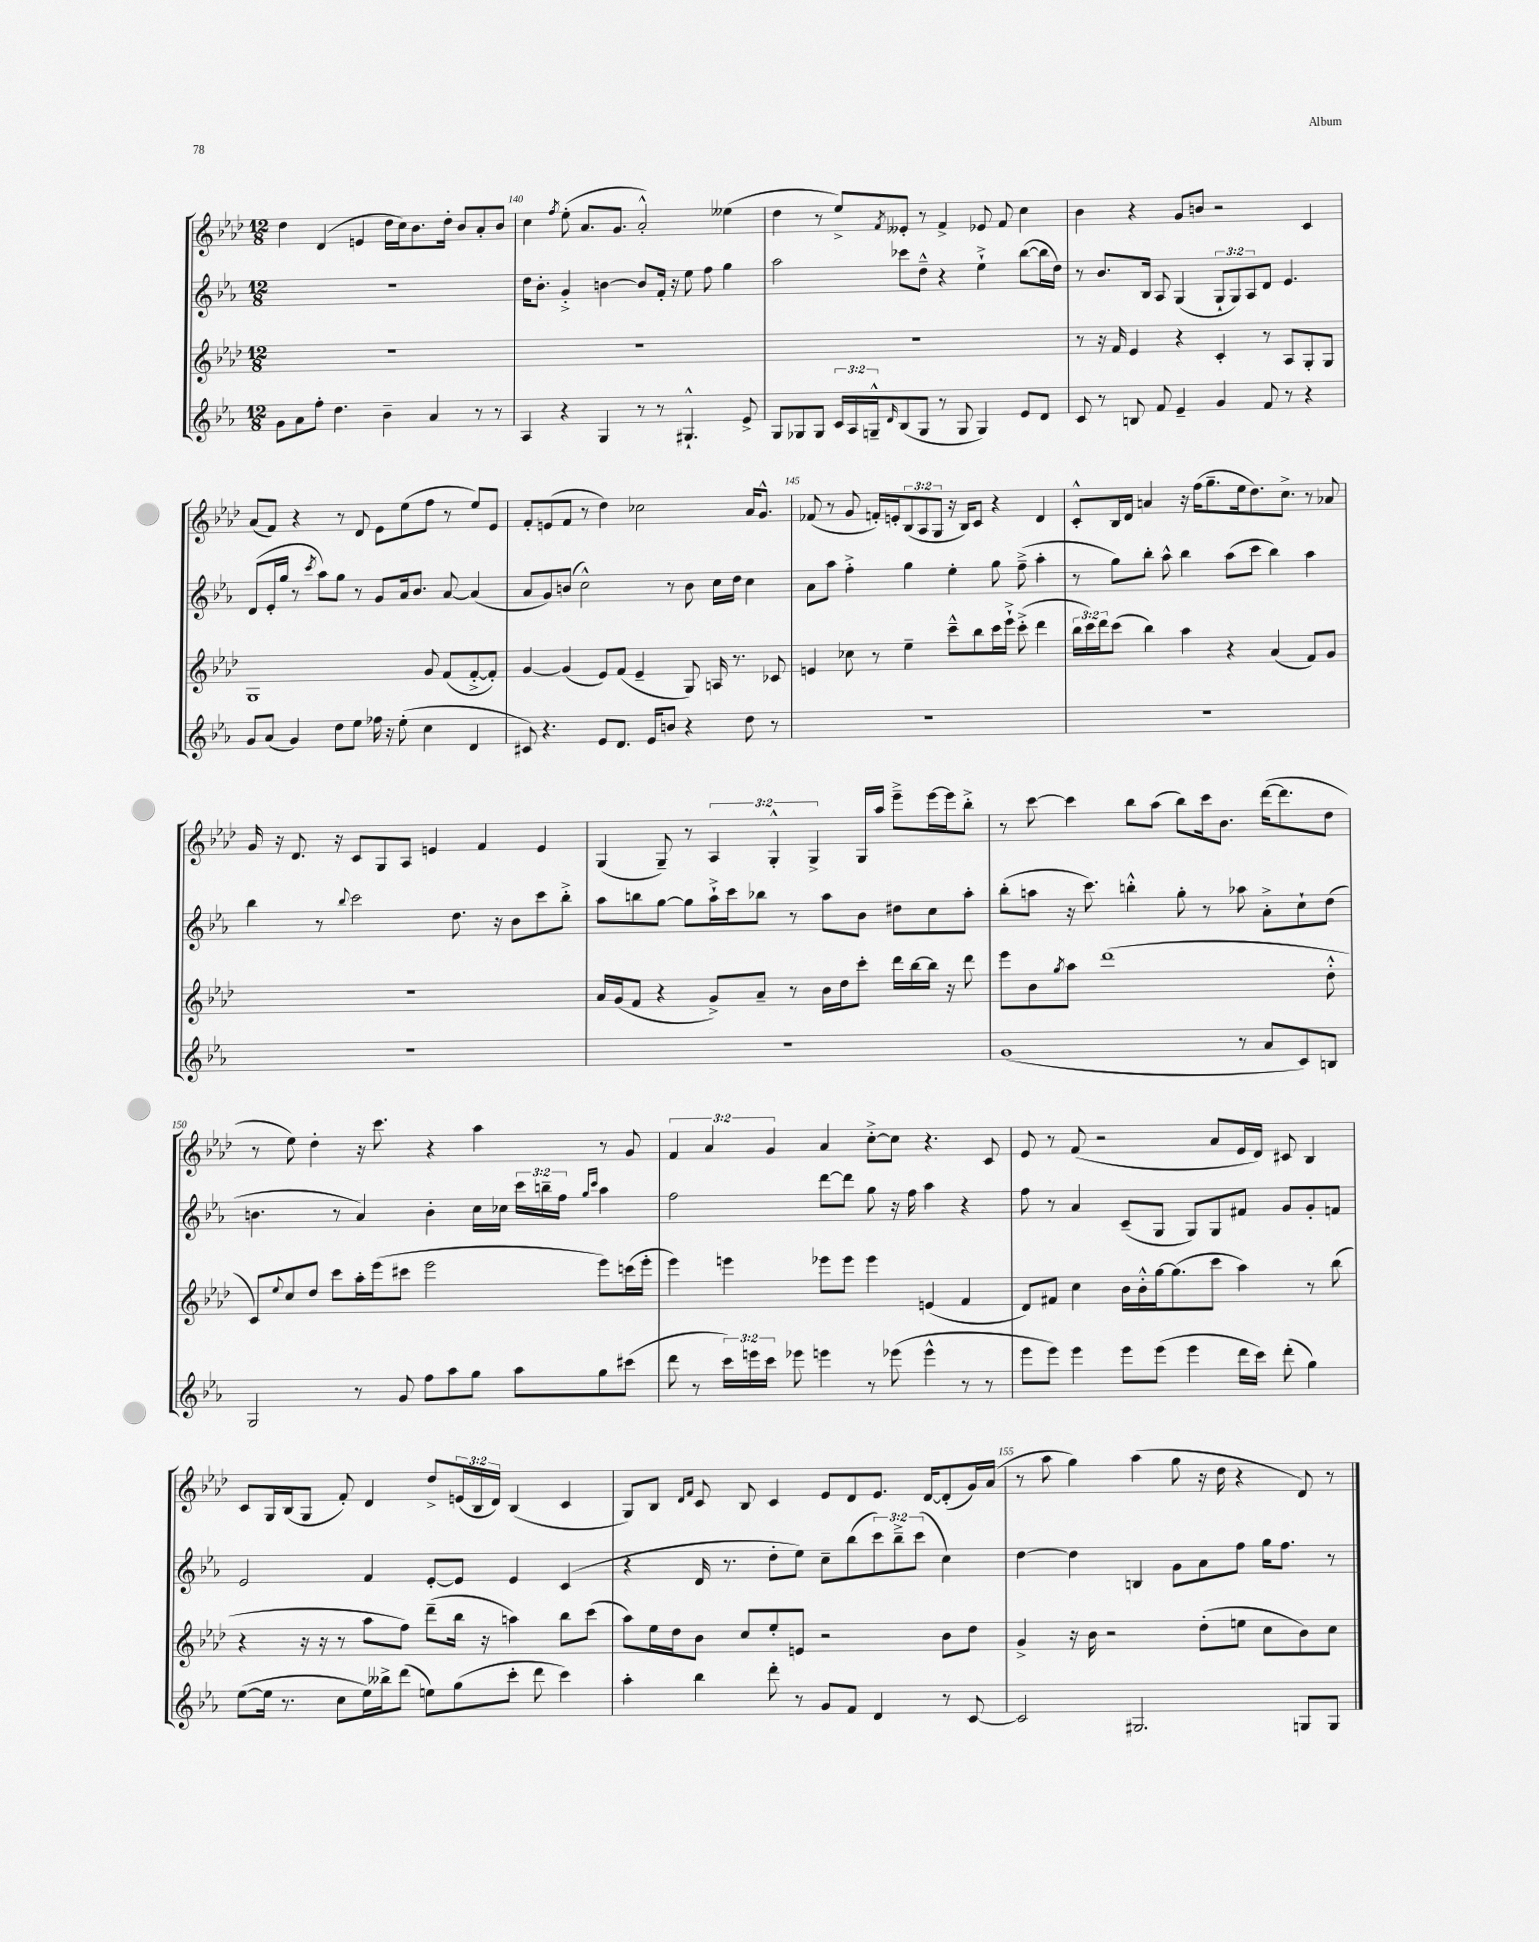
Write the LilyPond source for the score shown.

<<
\new StaffGroup <<
\new Staff = "s0" {
    \clef treble \key aes \major \numericTimeSignature \time 12/8 \override Staff.TupletNumber.text = #tuplet-number::calc-fraction-text
    des''4 des'4( e'4 des''16 c''16) bes'8. des''16-. bes'8 aes'8-. bes'8 |
    c''4 \acciaccatura { f''8 } ees''8-.( aes'8. g'8. aes'2-.-^) eeses''4( |
    des''4 r8 ees''8->) \acciaccatura { f'8 } eeses'8-. r8 f'4-> ees'8 f'8 c''4 |
    bes'4 r4 g'8 b'8 r2 c'4 |
    aes'8( f'8) r4 r8 des'8 ees'8 ees''8( f''8 r8 ees''8) ees'8 |
    f'8-. e'8( f'8 r8 des''4) ces''2 aes'16 g'8.-^ |
    fes'8( r8 g'8 f'16-.) e'16-. \tuplet 3/2 { bes8( aes8 g8 } r16 bes16) c'8 r4 des'4 |
    c'8-.-^ bes16 des'16 a'4 r16 f''16( g''8.-- ees''16 des''8.) c''8.-> r8 aes'8 |
    g'16 r16 des'8. r16 c'8 g8 aes8 e'4 f'4 e'4 |
    g4( g8--) r8 \tuplet 3/2 { aes4 g4-.-^ g4-> } g16 aes''16 ees'''8---> ees'''16~ ees'''16 bes''8-.-> |
    r8 c'''8~ c'''4 bes''8 aes''8( bes''8) c'''16 bes'8. des'''16~( des'''8. des''8 |
    r8 ees''8) des''4-. r16 c'''8. r4 aes''4 r8 g'8 |
    \tuplet 3/2 { f'4 aes'4 g'4 } aes'4 c''8~-.-> c''8 r4. c'8 |
    ees'8 r8 f'8( r2 aes'8 ees'16 des'16) cis'8 bes4 |
    c'8 g16 bes16( g8 f'8-.) des'4 des''8-> \tuplet 3/2 { e'16( bes16 des'16) } bes4( c'4 |
    g8) bes8 \grace { des'16 f'16 } c'8 bes8 c'4 ees'8 des'8 ees'8. des'16~ des'8-.( g'16) aes'16( |
    r8 aes''8 g''4) aes''4( g''8 r16 des''16 r4 des'8) r8 \bar "|." |
}
\new Staff = "s1" {
    \clef treble \key ees \major \numericTimeSignature \time 12/8 \override Staff.TupletNumber.text = #tuplet-number::calc-fraction-text
    R1. |
    d''16 bes'8.-. g'4-.-> b'4~ b'8 f'16-. r16 ees''8 f''8 g''4 |
    aes''2 ces'''8 d''8---^ r4 ees''4-!-> bes''8~( bes''16 d''16) |
    r8 bes'8. bes16 aes8 g4( \tuplet 3/2 { g8-! g8) aes8 } d'8 ees'4. |
    d'8( ees'16-. g''16 r8 \acciaccatura { c'''8 } aes''8) g''8 r8 g'8 aes'16 bes'8. aes'8~ aes'4( |
    aes'8 g'8) b'8( c''2-^) r8 b'8 c''16 d''16 c''4 |
    aes'8 aes''8 f''4-.-> g''4 ees''4-. g''8 f''8--->( aes''4-. |
    r8 g''8) bes''8-. aes''8-^ bes''4 aes''8( c'''8 bes''4) aes''4 |
    bes''4 r8 \appoggiatura { bes''8 } c'''2 d''8. r16 bes'8 c'''8 bes''8-.-> |
    aes''8 b''8 g''8~ g''8 aes''16-!-> c'''16 bes''8 r8 aes''8 bes'8 dis''8 c''8 aes''8-. |
    bes''8-.( a''8 r16 c'''8.) b''4-.-^ g''8-. r8 aes''8 aes'8-.-> c''8-! d''8( |
    b'4. r8 aes'4) b'4-. c''16 ces''16 \tuplet 3/2 { c'''16 b''16-- f''16 } \grace { g''16 c'''16 } aes''4 |
    f''2 d'''8~ d'''8 g''8 r16 f''16 aes''4 r4 |
    f''8 r8 aes'4 c'8--( g8 g8) g8 fis'8 g'8 g'8-. f'8 |
    ees'2 f'4 ees'8~-. ees'8 ees'4 c'4( |
    r4 d'16 r8. d''8-. ees''8) c''8-- bes''8( \tuplet 3/2 { c'''8) bes''8---> c'''8( } c''4) |
    d''4~ d''4 b4 g'8 aes'8 f''8 g''16 f''8. r8 \bar "|." |
}
\new Staff = "s2" {
    \clef treble \key aes \major \numericTimeSignature \time 12/8 \override Staff.TupletNumber.text = #tuplet-number::calc-fraction-text
    R1. |
    R1. |
    R1. |
    r8 r16 f'16 ees'4 r4 c'4-. r8 aes8 g8-. g8 |
    g1 g'8 f'8( f'8~-.-> f'8-.) |
    g'4~ g'4( ees'8) f'8( ees'4-- g8) a16 r8. ces'8 |
    e'4 ces''8 r8 ees''4-- c'''8---^ bes''8 c'''16 ees'''16-!-> c'''8-.->( des'''4 |
    \tuplet 3/2 { bes''16 c'''16) des'''16 } c'''8( bes''4) aes''4 r4 aes'4( f'8) g'8 |
    R1. |
    aes'16 g'16( f'8 r4 g'8->) aes'8-- r8 bes'16 des''16 c'''8-. des'''16 bes''16~ bes''16 r16 des'''8 |
    ees'''8 bes'8 \acciaccatura { g''8 } aes''8 des'''1( des''8-.-^ |
    c'8) \appoggiatura { ees''8 } c''8 des''8 c'''8 aes''16-. ees'''16( cis'''8 ees'''2 ees'''8) c'''16( ees'''16-. |
    ees'''4) e'''4 ees'''8 ees'''8 ees'''4 e'4( f'4 |
    des'8) fis'8 c''4 bes'16 bes'16-.-^ g''16~ g''8.( c'''8 aes''4) r8 bes''8( |
    r4 r16 r16 r8 aes''8 f''8) des'''8--( bes''16 r16 a''4) bes''8 c'''8( |
    aes''8) ees''16 des''16 bes'8 c''8 ees''8-. e'8 r2 bes'8 des''8 |
    g'4-> r16 bes'16 r2 des''8-.( e''8 c''8 bes'8) c''8 \bar "|." |
}
\new Staff = "s3" {
    \clef treble \key ees \major \numericTimeSignature \time 12/8 \override Staff.TupletNumber.text = #tuplet-number::calc-fraction-text
    g'8 aes'8 f''8-. d''4. bes'4-- aes'4 r8 r8 |
    aes4 r4 g4 r8 r8 gis4.-!-^ ees'8-> |
    g8 ges8 ges8 \tuplet 3/2 { c'16 aes16 g16---^ } \grace { d'16 } bes8( g8 r8 g8 g4) ees'8 d'8 |
    c'8 r8 b8 f'8 ees'4-- g'4 f'8 r8 r4 |
    g'8 aes'8( g'4) d''8 ees''8 fes''16 r16 ees''8-.( c''4 d'4 |
    cis'8) r4. ees'8 d'8. ees'16 b'8 r4 d''8 r8 |
    R1. |
    R1. |
    R1. |
    R1. |
    g'1( r8 aes'8 c'8) b8 |
    g2 r8 g'8 f''8 aes''8 g''8 aes''8 g''8 cis'''8( |
    d'''8 r8 \tuplet 3/2 { c'''16) e'''16 c'''16 } ees'''8 e'''4 r8 ees'''8( ees'''4-^ r8 r8 |
    ees'''8 ees'''8) ees'''4 ees'''8 ees'''8( ees'''4 d'''16 c'''16) d'''8-.( g''4) |
    ees''8~( ees''16 r8. c''8 ees''16) beses''16-> d'''8( e''8) g''8( c'''8-. d'''8 c'''4) |
    aes''4-. bes''4 d'''8-. r8 g'8 f'8 d'4 r8 c'8~ |
    c'2 gis2. g8 g8 \bar "|." |
}
>>
>>
\layout { \context { \Score currentBarNumber = #139 \override BarNumber.break-visibility = ##(#f #t #t) barNumberVisibility = #(every-nth-bar-number-visible 5) } }
